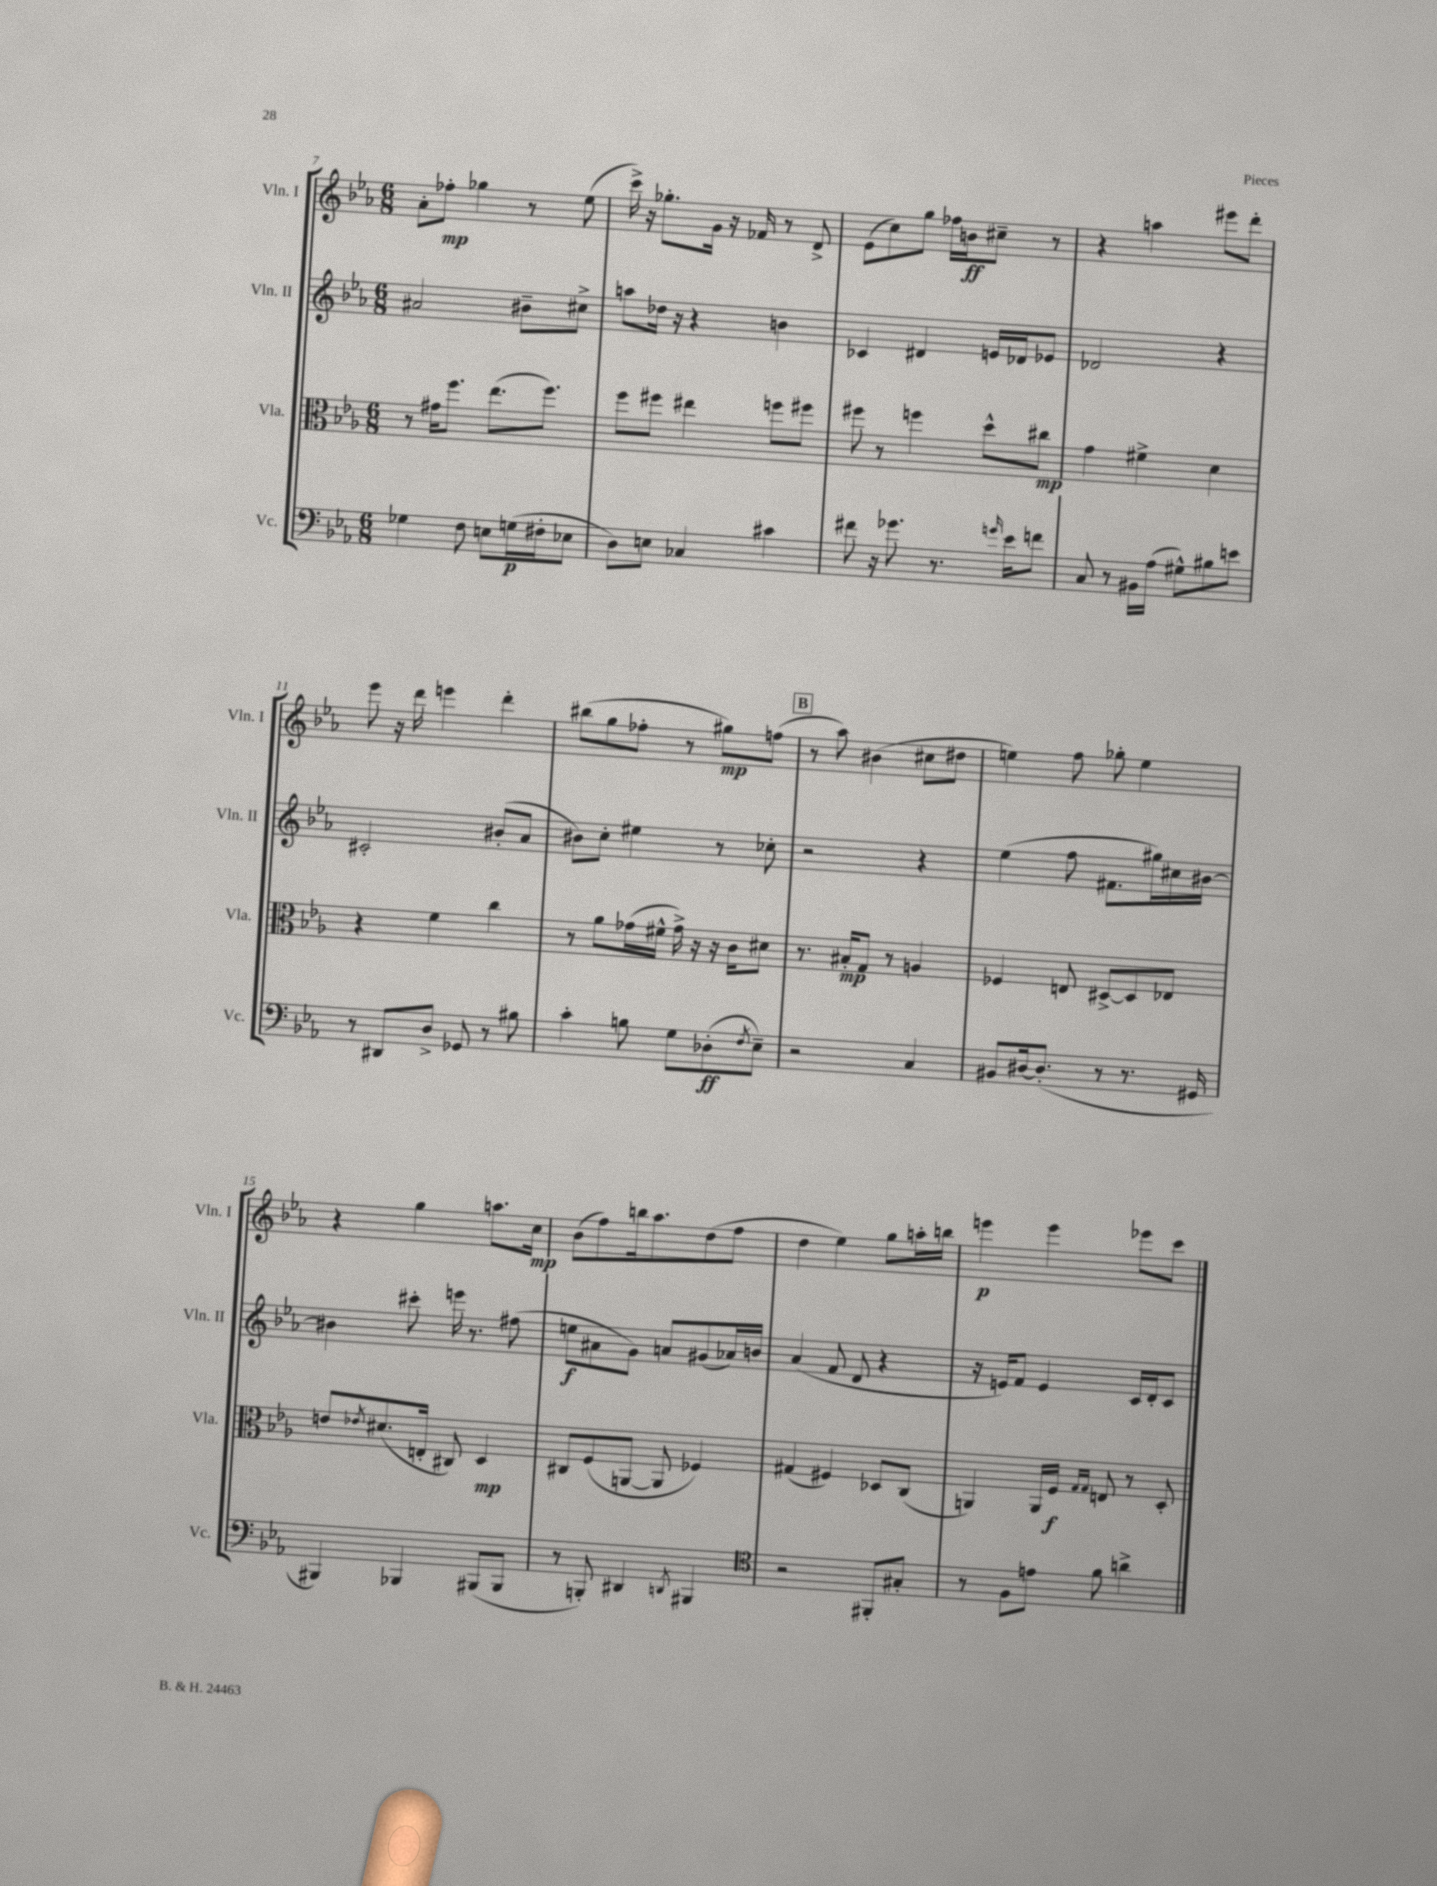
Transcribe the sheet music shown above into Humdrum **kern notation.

**kern	**kern	**kern	**kern
*staff4	*staff3	*staff2	*staff1
*clefF4	*clefC3	*clefG2	*clefG2
*k[b-e-a-]	*k[b-e-a-]	*k[b-e-a-]	*k[b-e-a-]
*M6/8	*M6/8	*M6/8	*M6/8
4G-\	8r	2a#/	8a-'\L
.	16g#\LK	.	8ff-'\J
.	8.ff\J	.	.
8F\	.	.	4gg-\
8E\L	(8.ee-\L	.	.
(16G\L	.	8b#~\L	8r
16F#'\J	8.ff\J)	.	.
8E-\J	.	8cc#^\J	(8ee-\
=	=	=	=
8D\L)	8ff\L	8aa\L	16ccc^\)
.	.	.	16r
8E\J	8ff#\J	16dd-\Jk	8.gg-'\L
.	.	16r	.
4C-/	4ee#\	4r	.
.	.	.	16g\Jk
.	.	.	16r
.	.	.	16f-/
4c#\	8ff\L	4b\	8r
.	8ff#\J	.	8d^/
=	=	=	=
8f#\	8ff#\	4c-/	(8e-\L
16r	8r	.	8cc\)
8.g-\	.	.	.
.	4ff\	4d#/	8gg\J
8.r	.	.	16ff-\LL
.	.	.	16b\J
.	8dd^^\L	16e/LL	8cc#~\J
16qqg/	.	.	.
16e-\LK	.	16d-/J	.
8f\J	8cc#\J	8e-/J	8r
=	=	=	=
8C/	4g\	2d-/	4r
8r	.	.	.
16BB#\LL	4f#^\	.	4aa\
(16A-\JJ	.	.	.
8G#^^\L)	.	.	.
8B#\	4d\	4r	8eee#\L
8e\J	.	.	8ddd'\J
=	=	=	=
8r	4r	2c#'/	8eee-\
8DD#/L	.	.	16r
.	.	.	16ddd\
8D^/J	4f\	.	4eee\
8GG-/	.	.	.
8r	4cc\	(8b#'/L	4ddd'\
8B#\	.	8a-/J	.
=	=	=	=
4c'\	8r	8b#\L)	(8bb#\L
.	8a-\L	8cc'\J	8gg\
8B\	(16g-\L	4ee#\	8ff-'\J
.	16f#^^\JJ	.	.
8G\L	16g-^\)	.	8r
.	16r	.	.
(8D-'\	16r	8r	8gg#\L)
.	16c\LK	.	.
8qF/	.	.	.
8E-~\J)	8d#\J	8cc-'\	(8ff\J
=	=	=	=
2r	8.r	2r	8r
.	.	.	8aa-\)
.	16B#'/LK	.	.
.	8G/J	.	(4b#\
.	8r	.	.
4C/	4A/	4r	8cc#\L
.	.	.	8dd#\J
=	=	=	=
8BB#/L	4F-/	(4ee-\	4ee\)
[16D#/k	.	.	.
(8.D#'/]J	.	.	.
.	8E/	8ff\	8ff\
8r	[8D#^/L	8.f#\L	8gg-'\
8.r	8D#/]	.	4ee\
.	.	16gg#\L)	.
.	8E-/J	16cc#\	.
16GG#/	.	[16b#\JJ	.
=	=	=	=
4BBB#/)	8e/L	4b#\]	4r
.	8qe-/	.	.
.	(8.d#/	.	.
4BBB-/	.	8ccc#'\	4gg\
.	16E'/Jk	.	.
.	8C#/)	16eee\	.
.	.	8.r	.
(8BBB#/L	4D/	.	8.aa\L
8BBB#/J	.	(8ff#\	.
.	.	.	16cc\Jk
=	=	=	=
8r	8C#/L	8ee\L	(8b-\L
8BBB'/)	(8F/	8a#\	8ff\)
4DD#/	[8AA/J	8g\J)	16bb\k
.	.	.	8.aa-\
.	8AA/]	8a/L	.
8qDD/	.	.	.
4BBB#/	4F-/)	(8g#/	(8dd\
.	.	16a-/L)	8ff\J
.	.	16b/JJ	.
=	=	=	=
*clefC4	*	*	*
2r	(4G#/	(4a-/	4dd\
.	4F#/)	8f/	4ee-\)
.	.	8d/	.
8FF#'/L	8D-/L	4r	8gg\L
8G#'/J	(8C/J	.	16aa'\L
.	.	.	16bb\JJ
=	=	=	=
8r	4AA/)	16r	4eee\
.	.	16e/LK)	.
8F\L	.	8f/J	.
8e\J	16AA/LL	4e/	4eee\
.	16F/JJ	.	.
.	16qqG/LL	.	.
.	16qqG/JJ	.	.
8f\	8E/	.	.
4a^\	8r	16c/LL	8eee-\L
.	.	16d'/J	.
.	8D'/	8c/J	8ccc\J
==	==	==	==
*-	*-	*-	*-
